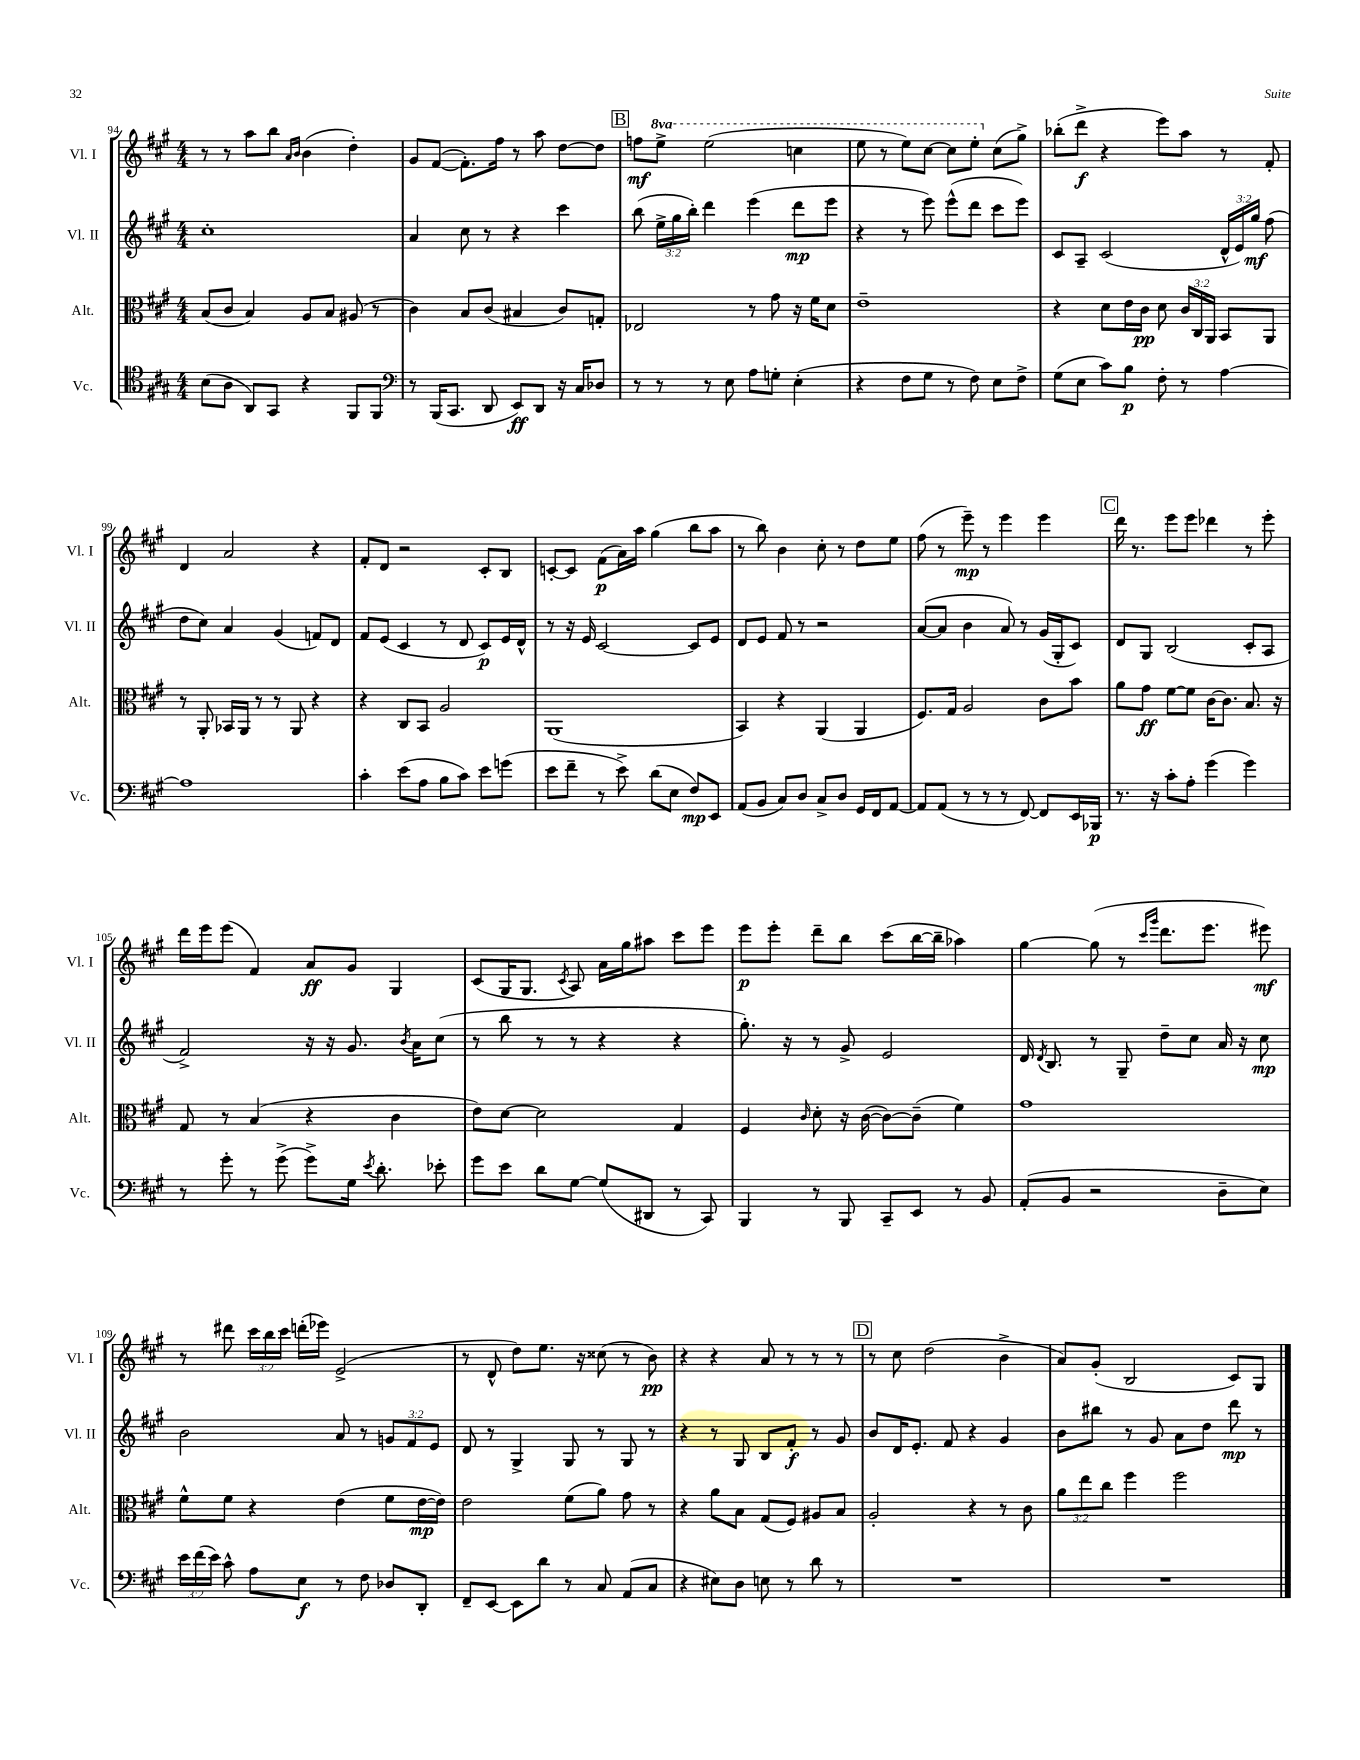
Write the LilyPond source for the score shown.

<<
\new StaffGroup <<
\new Staff = "s0" \with { instrumentName = "Vl. I" shortInstrumentName = "Vl. I" } {
    \clef treble \key a \major \numericTimeSignature \time 4/4 \override Staff.TupletNumber.text = #tuplet-number::calc-fraction-text \set Staff.ottavationMarkups = #ottavation-simple-ordinals
    \autoBeamOff r8 r8 a''8[ b''8] \grace { a'16[ b'16] } b'4( d''4-.) |
    gis'8[ fis'8]~( fis'8.[-.) fis''16] r8 a''8 d''8[~ d''8] |
    \mark \markup { \box "B" } f''8[\mf \ottava #1 e'''8]-> e'''2( c'''4 |
    e'''8 r8 e'''8[) cis'''8]~ cis'''8[ e'''8]-. \ottava #0 cis''8[( gis''8]->) |
    bes''8[-.( d'''8]->\f r4 e'''8[) a''8] r8 fis'8-. |
    d'4 a'2 r4 |
    fis'8[-. d'8] r2 cis'8[-. b8] |
    c'8[~-. c'8] fis'8[\p( a'16) a''16] gis''4( b''8[ a''8] |
    r8 b''8) b'4 cis''8-. r8 d''8[ e''8] |
    fis''8( r8 e'''8--\mp) r8 e'''4 e'''4 |
    \mark \markup { \box "C" } d'''16 r8. e'''8[ e'''8] des'''4 r8 e'''8-. |
    d'''16[ e'''16 e'''8]( fis'4) a'8[\ff gis'8] gis4 |
    cis'8[( gis16 gis8.] \acciaccatura { cis'8 } a8) a'16[ gis''16 ais''8] cis'''8[ e'''8] |
    e'''8[\p e'''8]-. d'''8[-- b''8] cis'''8[( b''16~ b''16]-- aes''4) |
    gis''4~ gis''8( r8 \grace { cis'''16[ gis'''16] } d'''8.[ e'''8.] eis'''8\mf) |
    r8 dis'''8 \tuplet 3/2 { cis'''16[ b''16 cis'''16] } d'''16[-.( ees'''16]) e'2->( |
    r8 d'8-^ d''8[) e''8.] r16 cisis''8( r8 b'8\pp) |
    r4 r4 a'8 r8 r8 r8 |
    \mark \markup { \box "D" } r8 cis''8 d''2( b'4-> |
    a'8[) gis'8]-.( b2 cis'8[) gis8] \bar "|." |
}
\new Staff = "s1" \with { instrumentName = "Vl. II" shortInstrumentName = "Vl. II" } {
    \clef treble \key a \major \numericTimeSignature \time 4/4 \override Staff.TupletNumber.text = #tuplet-number::calc-fraction-text
    \autoBeamOff cis''1-. |
    a'4 cis''8 r8 r4 cis'''4 |
    \mark \markup { \box "B" } b''8( \tuplet 3/2 { e''16[-> gis''16 b''16]-.) } d'''4 e'''4( d'''8[\mp e'''8] |
    r4 r8 e'''8) e'''8[-^( d'''8] cis'''8[ e'''8]) |
    cis'8[ a8]-- cis'2( \tuplet 3/2 { d'16[-^ e'16) gis''16]\mf } fis''8( |
    d''8[ cis''8]) a'4 gis'4( f'8[) d'8] |
    fis'8[ e'8]( cis'4 r8 d'8 cis'8[\p) e'16 d'16]-^ |
    r8 r16 e'16 cis'2~ cis'8[ e'8] |
    d'8[ e'8] fis'8 r8 r2 |
    a'8[~( a'8] b'4 a'8) r8 gis'16[( gis16-. cis'8]) |
    \mark \markup { \box "C" } d'8[ gis8] b2( cis'8[-. a8] |
    fis'2->) r16 r16 gis'8. \acciaccatura { b'8 } a'16[ cis''8]( |
    r8 b''8 r8 r8 r4 r4 |
    gis''8.-.) r16 r8 gis'8-> e'2 |
    d'16 \acciaccatura { d'8 } b8. r8 gis8-- d''8[-- cis''8] a'16 r16 cis''8\mp |
    b'2 a'8 r8 \tuplet 3/2 { g'8[ fis'8 e'8] } |
    d'8 r8 gis4-> gis8 r8 gis8 r8 |
    r4 r8 gis8 b8[ fis'8]-.\f r8 gis'8 |
    \mark \markup { \box "D" } b'8[ d'16 e'8.]-. fis'8 r4 gis'4 |
    b'8[ bis''8] r8 gis'8 a'8[ d''8] d'''8\mp r8 \bar "|." |
}
\new Staff = "s2" \with { instrumentName = "Alt." shortInstrumentName = "Alt." } {
    \clef alto \key a \major \numericTimeSignature \time 4/4 \override Staff.TupletNumber.text = #tuplet-number::calc-fraction-text
    \autoBeamOff b8[( cis'8] b4) a8[ b8] ais8( r8 |
    cis'4) b8[ cis'8]( bis4 cis'8[) g8]-. |
    \mark \markup { \box "B" } ees2 r8 gis'8 r16 fis'16[ d'8] |
    e'1-- |
    r4 d'8[ e'16 cis'16]\pp d'8 \tuplet 3/2 { cis'16[ cis16 a,16] } b,8[ a,8] |
    r8 a,8-. bes,16[ a,16] r8 r8 a,8 r4 |
    r4 cis8[ b,8] a2 |
    a,1( |
    b,4) r4 a,4( a,4 |
    fis8.[) gis16] a2 cis'8[ b'8] |
    \mark \markup { \box "C" } a'8[ gis'8]\ff fis'8[~ fis'8] cis'16[~ cis'8.] b8. r16 |
    gis8 r8 b4( r4 cis'4 |
    e'8[) d'8]~ d'2 gis4 |
    fis4 \grace { cis'16 } d'8-. r16 cis'16~( cis'8[~) cis'8]--( fis'4) |
    gis'1 |
    fis'8[-^ fis'8] r4 e'4( fis'8[ e'16~\mp e'16]) |
    e'2 fis'8[( a'8]) gis'8 r8 |
    r4 a'8[ b8] gis8[( fis8]) ais8[ b8] |
    \mark \markup { \box "D" } a2-. r4 r8 cis'8 |
    \tuplet 3/2 { a'8[ e''8 cis''8] } fis''4 fis''2 \bar "|." |
}
\new Staff = "s3" \with { instrumentName = "Vc." shortInstrumentName = "Vc." } {
    \clef tenor \key a \major \numericTimeSignature \time 4/4 \override Staff.TupletNumber.text = #tuplet-number::calc-fraction-text
    \autoBeamOff b8[( a8] a,8[) gis,8] r4 fis,8[ fis,8] |
    \clef bass r8 b,,16[( cis,8.] d,8 e,8[\ff) d,8] r16 cis16[ des8] |
    \mark \markup { \box "B" } r8 r8 r8 e8 a8[ g8]-. e4-.( |
    r4 fis8[ gis8] r8 fis8) e8[ fis8]-> |
    gis8[( e8] cis'8[) b8]\p fis8-. r8 a4~ |
    a1 |
    cis'4-. e'8[( a8] b8[ cis'8]) e'8[ g'8]( |
    e'8[ fis'8]-- r8 e'8->) d'8[( e8] fis8[\mp) e,8] |
    a,8[( b,8] cis8[) d8] cis8[-> d8] gis,16[ fis,16 a,8]~ |
    a,8[ a,8]( r8 r8 r8 fis,8~) fis,8[ e,16 bes,,16]\p |
    \mark \markup { \box "C" } r8. r16 cis'8[-. a8]-. gis'4( gis'4) |
    r8 gis'8-. r8 gis'8->( gis'8[->) gis16] \acciaccatura { e'8 } d'8.-. ees'8-. |
    gis'8[ e'8] d'8[ gis8]~ gis8[( dis,8] r8 cis,8) |
    b,,4 r8 b,,8 cis,8[-- e,8] r8 b,8 |
    a,8[-.( b,8] r2 d8[-- e8]) |
    \tuplet 3/2 { e'16[ fis'16( e'16]) } cis'8-^ a8[ e8]\f r8 fis8 des8[ d,8]-. |
    fis,8[-- e,8]~ e,8[ d'8] r8 cis8 a,8[( cis8] |
    r4 eis8[) d8] e8 r8 d'8 r8 |
    \mark \markup { \box "D" } R1 |
    R1 \bar "|." |
}
>>
>>
\layout { \context { \Score currentBarNumber = #94 } }
